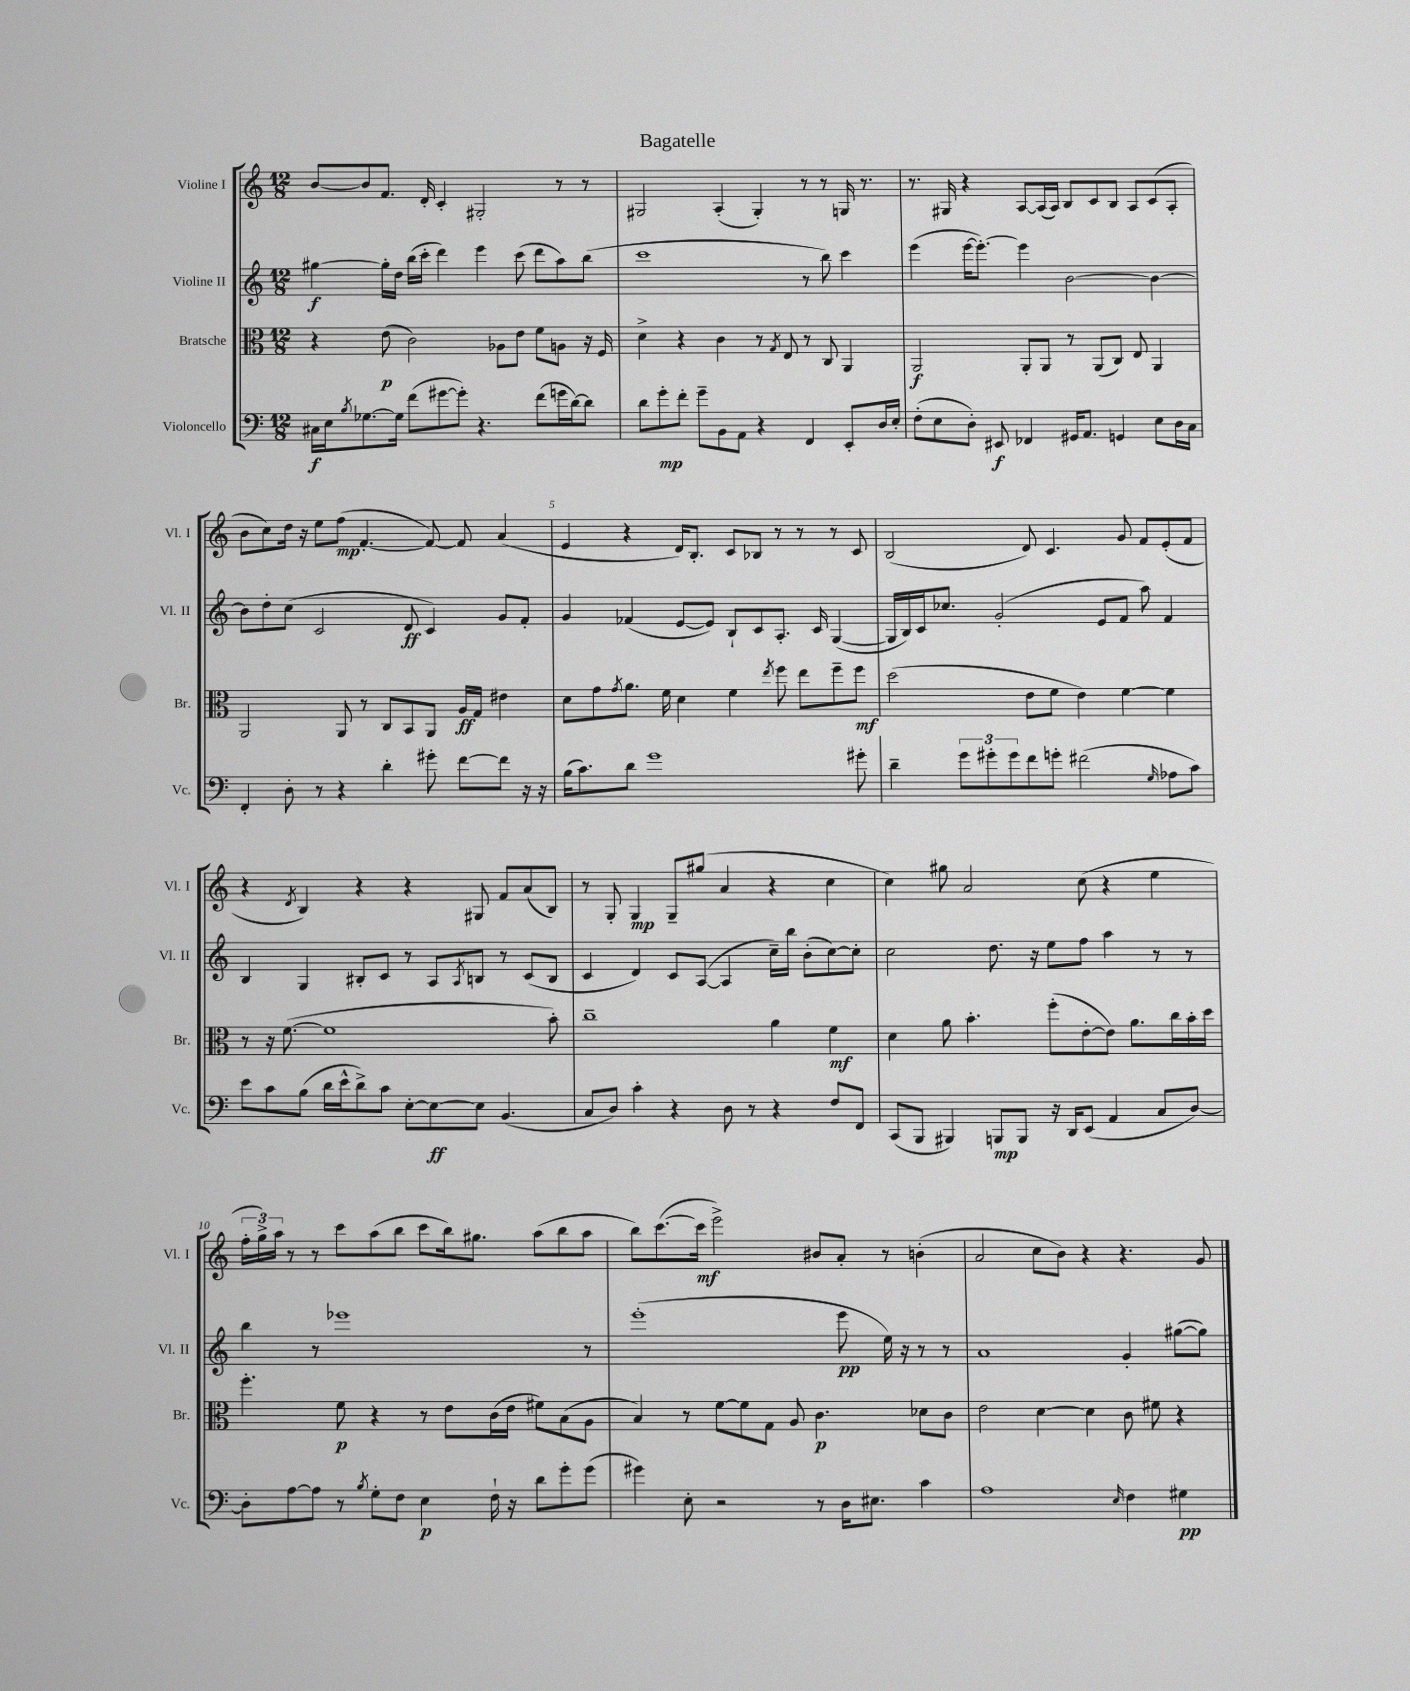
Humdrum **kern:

**kern	**kern	**kern	**kern
*staff4	*staff3	*staff2	*staff1
*clefF4	*clefC3	*clefG2	*clefG2
*k[]	*k[]	*k[]	*k[]
*M12/8	*M12/8	*M12/8	*M12/8
16C#	4r	[4gg#	[8b
16E	.	.	.
8qB	.	.	.
[8.G-	.	.	8b]
.	(8e	16gg#']	8.f
16G-]	.	16dd	.
(8f	2c)	(16bb	.
.	.	16ccc'	16d'
[8g#	.	4ddd)	4c'
8g#'])	.	.	.
4.r	.	4eee	2G#'
.	8A-	.	.
.	8e	(8ccc	.
(8f	8f	8ddd	.
16g	8A	8aa)	8r
[16d)	.	.	.
8d]	16r	(8bb	8r
.	16F	.	.
=	=	=	=
8d	4d^	1ccc	2G#
8g'	.	.	.
8f'	4r	.	.
8g~	.	.	.
8BB	4c	.	(4A'
8AA	.	.	.
4r	8r	.	4G#')
.	8qG	.	.
.	8E	.	.
4FF	8r	8r	8r
.	8C	8bb)	8r
8EE'	4AA	4ccc	16G
.	.	.	8.r
16D	.	.	.
16E'	.	.	.
=	=	=	=
(8F'	2AA	(4eee	8.r
8E	.	.	.
.	.	.	16G#
8D')	.	[16eee	4r
.	.	8.eee'_)	.
8EE#	.	.	.
4FF-	8AA'	4eee]	[8A
.	8AA	.	(16A]
.	.	.	16A)
16GG#	8r	[2b	8B
8.AA	.	.	.
.	(8AA	.	8c
4GG	8C)	.	8B
.	8E	.	8A
8E	4AA	4b_	(8c
16D	.	.	8A'
16C	.	.	.
=	=	=	=
4FF'	2AA	8b]	8b
.	.	8dd'	8cc)
8D'	.	(8cc	16dd
.	.	.	16r
8r	.	2c	8ee
4r	8AA	.	(8ff
.	8r	.	[4.f'
4d'	8C	.	.
.	8BB	8d	.
8g#'	8AA	4c)	8f_)
[8f	16A	.	8f]
.	16G	.	.
8f]	4e#	8g	(4a
16r	.	8f'	.
16r	.	.	.
=	=	=	=
(16B	8d	4g	4e
8.c)	.	.	.
.	8g	.	.
.	8qg	.	.
8d	8.a	(4f-	4r
1g	.	.	.
.	16f	.	.
.	4d	[8e	16d)
.	.	.	8.B'
.	.	8e])	.
.	4f	8B`	8c
.	.	8c	8B-
.	8qee	.	.
.	8ff	8.A'	8r
.	8ee	.	8r
.	.	16c	.
.	8ff~	([4G	8r
8g#'	8ff	.	8c
=	=	=	=
4d~	(2dd	16G]	(2B
.	.	16B)	.
.	.	16c	.
.	.	8.cc-	.
12g	.	.	.
12g#'	.	.	.
.	.	(2g'	.
12g#	.	.	.
8f	8e	.	8d)
8g'	8f	.	4.c
(2f#	4e)	.	.
.	.	8e	.
.	[4f	8f	8g
.	.	8aa)	8f
16qqG	.	.	.
8A-	4f]	4f	(8e'
8c)	.	.	8f
=	=	=	=
8e	8r	4B	4r
8c	16r	.	.
.	([8.f	.	.
.	.	.	8qd
(8B	.	4G	4B)
16d	1f]	.	.
16e^^	.	.	.
8d^)	.	8B#'	4r
8c	.	8c	.
[8E'	.	8r	4r
8E_	.	8A	.
.	.	8qA	.
8E]	.	8B	8G#
(4.BB	.	8r	8f
.	.	(8c	(8a
.	8b')	8B	8B)
=	=	=	=
8C	1cc~	4c	8r
8D)	.	.	8G'
4c'	.	4d)	4G
4r	.	8c	8G~
.	.	([8A	(8gg#
8D	.	4A]	4a
8r	.	.	.
4r	4a	16cc~)	4r
.	.	16bb	.
.	.	(8b'	.
8F	4f	[8cc)	4cc
8FF	.	8cc']	.
=	=	=	=
(8CC	4d	2cc	4cc)
8BBB	.	.	.
4BBB#)	8a	.	8gg#
.	4.b'	.	2a
8BBB	.	8.dd	.
8BBB	.	.	.
.	.	16r	.
16r	(8ff'	8ee	.
16DD	.	.	.
(8EE	[8e'	8ff	(8cc
4AA	8e])	4aa	4r
.	8.a	.	.
8C	.	8r	4ee
.	16cc	.	.
[8D)	16b'	8r	.
.	16dd	.	.
=	=	=	=
8D']	4.ff'	4bb	24ff'
.	.	.	24gg^)
.	.	.	24aa
[8A	.	.	8r
8A]	.	8r	8r
8r	8f	1eee-	8ccc
8qB	.	.	.
8G'	4r	.	(8aa
8F	.	.	8bb
4E	8r	.	8ccc
.	8e	.	16bb)
.	.	.	8.gg#
16F`	(16c	.	.
16r	16e	.	.
8d	8f#)	.	(8aa
8g'	(8B	.	8bb
(8g	8A	8r	8aa
=	=	=	=
4g#)	4B)	(1eee'	8bb)
.	.	.	([8.ccc
8E'	8r	.	.
.	.	.	16ccc]
2r	[8f	.	2eee^)
.	8f]	.	.
.	8G	.	.
.	8A	.	.
8r	4.c	.	8b#
16D	.	8eee	8a'
8.E#	.	.	.
.	.	16ee)	8r
.	.	16r	.
4c	8d-	8r	(4b'
.	8c	8r	.
=	=	=	=
1A	2e	1a	2a
.	[4d	.	8cc
.	.	.	8b)
.	4d]	.	4r
16qqE	.	.	.
4F	8c	4g'	4.r
.	8f#	.	.
4G#	4r	([8gg#	.
.	.	8gg#])	8g
==	==	==	==
*-	*-	*-	*-
